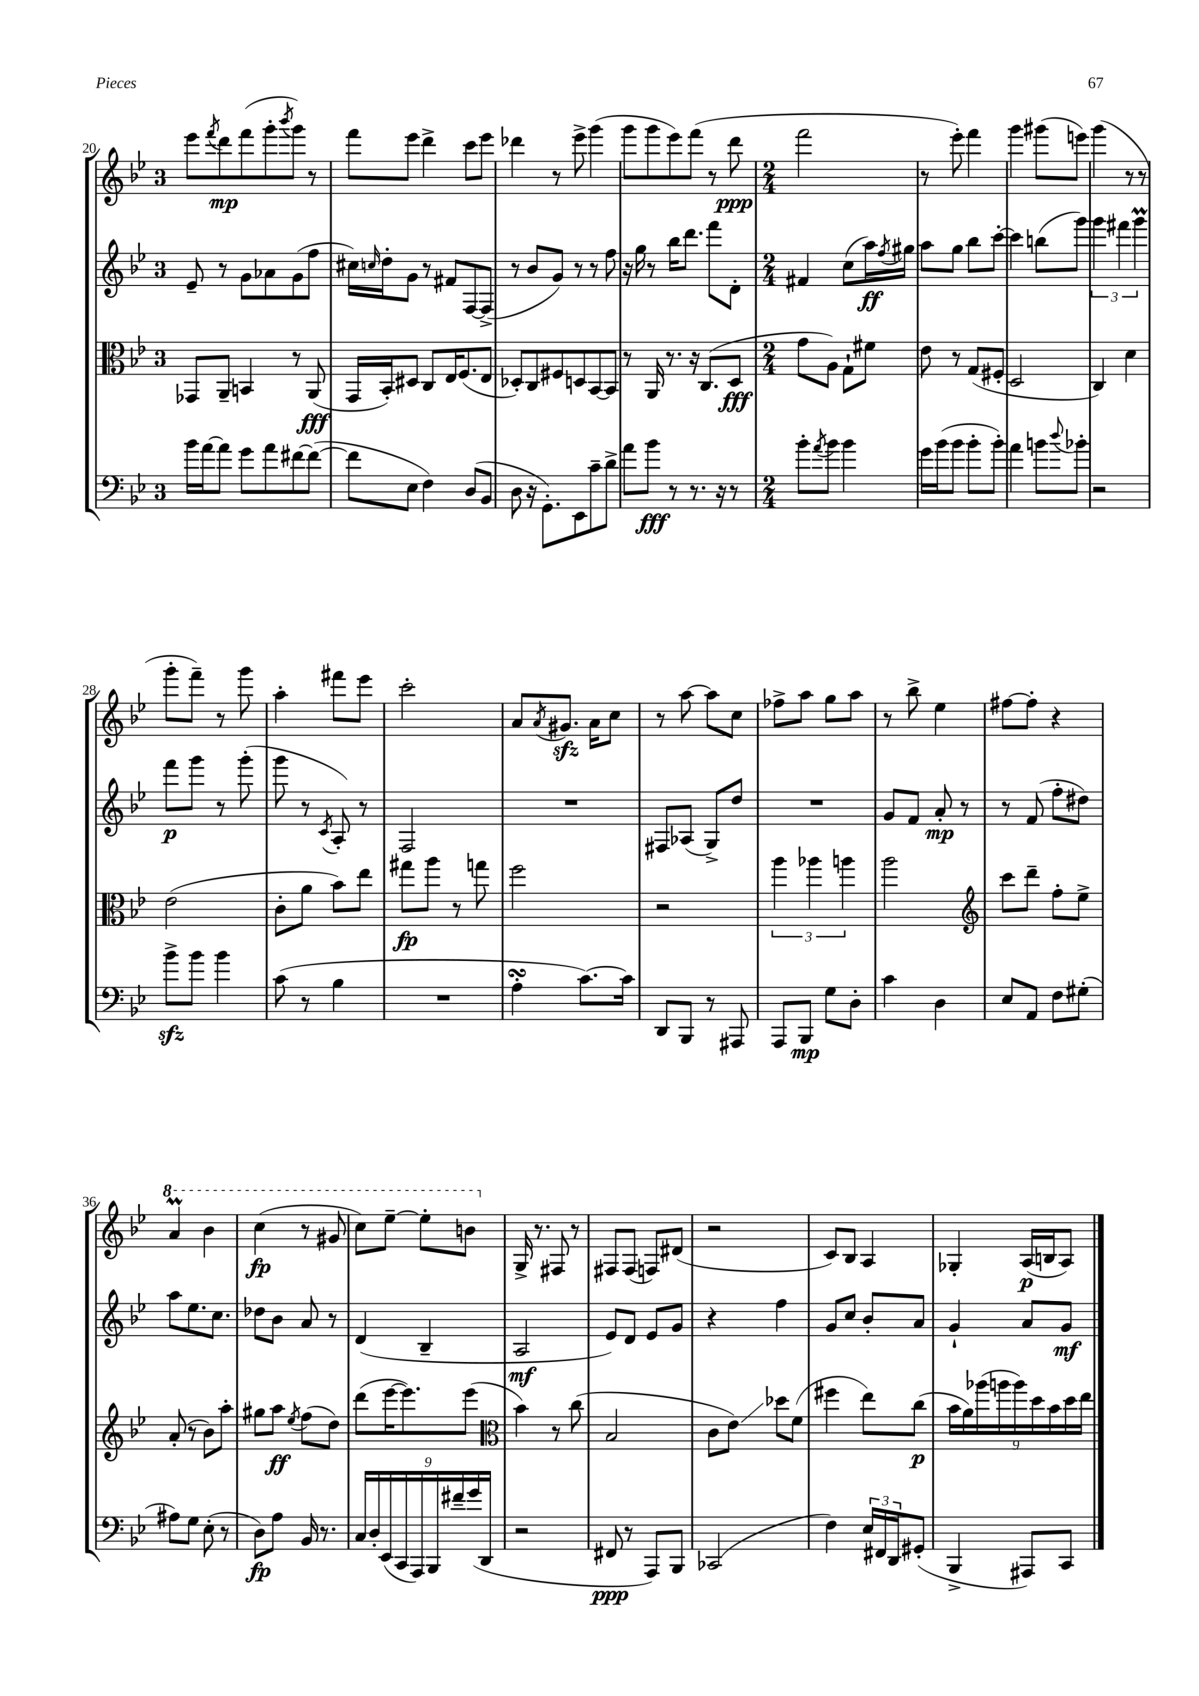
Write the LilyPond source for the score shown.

<<
\new StaffGroup <<
\new Staff = "s0" {
    \clef treble \key bes \major \once \override Staff.TimeSignature.style = #'single-digit \time 3/4
    ees'''8 \acciaccatura { f'''8 } d'''8\mp f'''8( g'''8-. \acciaccatura { bes'''8 } g'''8) r8 |
    f'''8 ees'''8 d'''4-> c'''8 ees'''8 |
    des'''4 r8 ees'''8-> g'''4( |
    g'''8 g'''8 ees'''8) f'''8( r8 d'''8\ppp |
    \numericTimeSignature \time 2/4 f'''2 |
    r8 ees'''8-.) f'''4 |
    g'''4 gis'''8( e'''8) |
    g'''4( r8 r8 |
    g'''8-. f'''8--) r8 g'''8 |
    a''4-. fis'''8 ees'''8 |
    c'''2-. |
    a'8 \acciaccatura { a'8 } gis'8.\sfz a'16 c''8 |
    r8 a''8~ a''8 c''8 |
    fes''8-> a''8 g''8 a''8 |
    r8 bes''8-> ees''4 |
    fis''8~ fis''8-. r4 |
    \ottava #1 a''4\prall bes''4 |
    c'''4\fp( r8 gis''8 |
    c'''8) ees'''8~-- ees'''8-. b''8 \ottava #0 |
    g16-> r8. fis8 r8 |
    fis8 fis8( f8) dis'8( |
    r2 |
    c'8) bes8 a4 |
    ges4-. a16\p( b16 a8) \bar "|." |
}
\new Staff = "s1" {
    \clef treble \key bes \major \once \override Staff.TimeSignature.style = #'single-digit \time 3/4
    ees'8-- r8 g'8 aes'8 g'8( f''8 |
    cis''16) \grace { c''16 } d''16-. g'8 r8 fis'8 f8~ f8->( |
    r8 bes'8 g'8) r8 r8 f''8 |
    r16 g''16 r8 bes''16 d'''8. f'''8 d'8-. |
    \numericTimeSignature \time 2/4 fis'4 c''8( a''16\ff) \acciaccatura { f''8 } gis''16 |
    a''8 g''8 bes''8 c'''8~-. |
    c'''4 b''8( g'''8) |
    \tuplet 3/2 { g'''4 fis'''4 g'''4\prall } |
    f'''8\p g'''8 r8 g'''8-.( |
    g'''8 r8 \acciaccatura { c'8 } a8-.) r8 |
    f2 |
    R2 |
    fis8 aes8( g8->) d''8 |
    R2 |
    g'8 f'8 a'8-.\mp r8 |
    r8 f'8( f''8-. dis''8) |
    a''8 ees''8. c''8. |
    des''8 bes'8 a'8 r8 |
    d'4( bes4-- |
    a2\mf |
    ees'8) d'8 ees'8 g'8 |
    r4 f''4 |
    g'8 c''8 bes'8-. a'8 |
    g'4-! a'8 g'8\mf \bar "|." |
}
\new Staff = "s2" {
    \clef alto \key bes \major \once \override Staff.TimeSignature.style = #'single-digit \time 3/4
    ges,8 a,8-- b,4 r8 a,8\fff( |
    g,16 bes,16-.) dis8 c8 ees16 f8.( ees8 |
    des8-.) c8 fis8 d8 bes,8~ bes,8 |
    r8 a,16 r8. r16 c8.( d8\fff |
    \numericTimeSignature \time 2/4 g'8 a8) g8-! fis'8 |
    ees'8 r8 g8( fis8-. |
    d2 |
    c4) d'4 |
    ees'2( |
    c'8-. a'8 bes'8) ees''8 |
    gis''8\fp a''8 r8 g''8 |
    f''2 |
    r2 |
    \tuplet 3/2 { a''4 aes''4 a''4 } |
    a''2 |
    \clef treble c'''8 d'''8-- f''8-. ees''8-> |
    a'8-.( r8 bes'8) a''8-. |
    gis''8 a''8\ff \acciaccatura { ees''8 } f''8( d''8) |
    d'''8( ees'''16~ ees'''8.) ees'''8( |
    \clef alto bes'4) r8 c''8( |
    bes2 |
    c'8 ees'8\glissando) des''8 f'8( |
    fis''4 ees''8) c''8\p( |
    \tuplet 9/8 { bes'16 a'16) aes''16( a''16 a''16) d''16 bes'16 d''16 ees''16 } \bar "|." |
}
\new Staff = "s3" {
    \clef bass \key bes \major \once \override Staff.TimeSignature.style = #'single-digit \time 3/4
    bes'16 a'16~ a'8 g'8 a'8 fis'8~ fis'8~( |
    fis'8 ees8 f4) d8( bes,8 |
    d8 r16 g,8.-.) ees,8 c'8-- d'8-> |
    a'8 bes'8\fff r8 r8. r16 r8 |
    \numericTimeSignature \time 2/4 bes'8-. \acciaccatura { a'8 } bes'8 bes'4 |
    g'16 bes'16( bes'8 bes'8-. bes'8-.) |
    a'4 b'8 \appoggiatura { d''8 } bes'8-. |
    r2 |
    bes'8->\sfz bes'8 bes'4 |
    c'8( r8 bes4 |
    R2 |
    a4-.\turn c'8.~) c'16 |
    d,8 bes,,8 r8 ais,,8 |
    a,,8 bes,,8\mp g8 d8-. |
    c'4 d4 |
    ees8 a,8 f8 gis8-.( |
    ais8) g8 ees8-.( r8 |
    d8\fp) a8 bes,16 r8. |
    \tuplet 9/8 { c16 d16-. ees,16( c,16 a,,16) bes,,16 fis'16-- g'16( d,16 } |
    r2 |
    fis,8\ppp r8 a,,8) bes,,8 |
    ces,2( |
    f4) \tuplet 3/2 { ees16 fis,16 d,16 } gis,8-.( |
    bes,,4-> ais,,8) c,8 \bar "|." |
}
>>
>>
\layout { \context { \Score currentBarNumber = #20 } }
